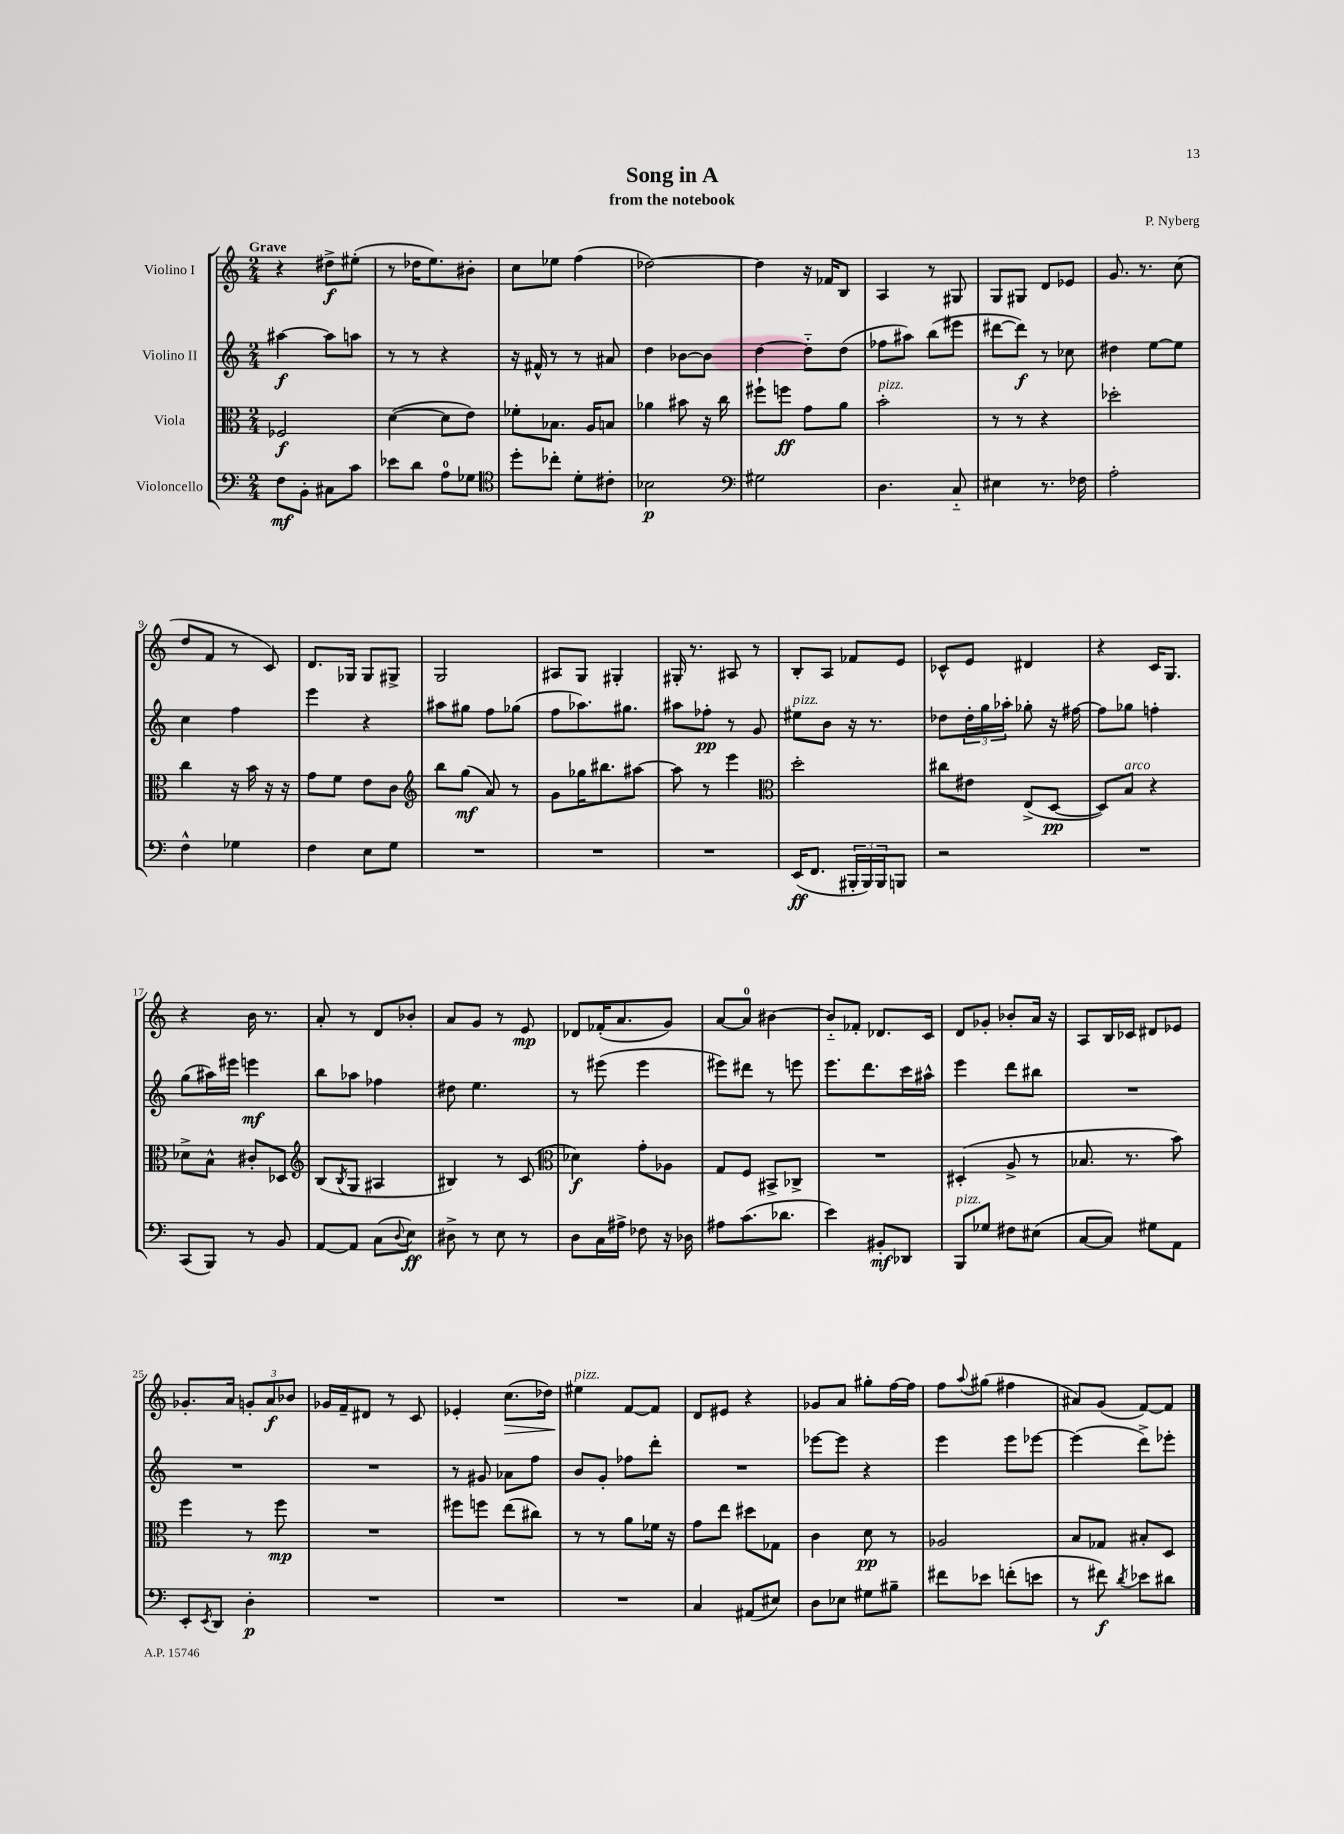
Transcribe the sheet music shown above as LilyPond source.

\header { title = "Song in A" composer = "P. Nyberg" subtitle = "from the notebook" }
<<
\new StaffGroup <<
\new Staff = "s0" \with { instrumentName = "Violino I" } {
    \clef treble \key c \major \numericTimeSignature \time 2/4 \tempo "Grave"
    r4 dis''8->\f eis''8-.( |
    r8 des''16 e''8.) bis'8-. |
    c''8 ees''8 f''4( |
    des''2~) |
    des''4 r16 fes'16 b8 |
    a4 r8 gis8 |
    g8 gis8 d'8 ees'8 |
    g'8. r8. c''8( |
    d''8 f'8 r8 c'8) |
    d'8. ges16 ges8 gis8-> |
    g2 |
    ais8 g8 gis4-. |
    gis16-. r8. ais8 r8 |
    b8-. a8 fes'8 e'8 |
    ces'8-^ e'8 dis'4 |
    r4 c'16 g8. |
    r4 b'16 r8. |
    a'8-. r8 d'8 bes'8-. |
    a'8 g'8 r8 e'8\mp |
    des'8 fes'16-.( a'8. g'8) |
    a'8~ a'8-0 bis'4~ |
    bis'8-_ fes'8-. des'8. c'16 |
    d'8 ges'8-. bes'8-. a'16 r16 |
    a8 b16 ces'16 dis'8 ees'8 |
    ges'8.-. a'16 \tuplet 3/2 { g'8-. a'8\f bes'8 } |
    ges'16 f'16-- dis'8 r8 c'8 |
    ees'4-. c''8.\>( des''16) |
    eis''4\!^\markup { \italic "pizz." } f'8~ f'8 |
    d'8 eis'8 r4 |
    ges'8 a'8 gis''8-. f''16~ f''16 |
    f''8 \appoggiatura { a''8 } gis''8( fis''4 |
    ais'8) g'8( f'8~) f'8 \bar "|." |
}
\new Staff = "s1" \with { instrumentName = "Violino II" } {
    \clef treble \key c \major \numericTimeSignature \time 2/4
    ais''4~\f ais''8 a''8 |
    r8 r8 r4 |
    r16 fis'16-^ r8 r8 ais'8 |
    d''4 bes'8~ bes'8 |
    d''4~ d''8-_ d''8( |
    fes''8 ais''8) b''8( eis'''8 |
    dis'''8~ dis'''8\f) r8 ces''8 |
    dis''4 e''8~ e''8 |
    c''4 f''4 |
    e'''4 r4 |
    ais''8 gis''8 f''8 ges''8( |
    f''8 aes''8.) gis''8. |
    ais''8 fes''8-.\pp r8 g'8 |
    eis''8^\markup { \italic "pizz." } b'8 r16 r8. |
    des''8 \tuplet 3/2 { des''16-. g''16 aes''16-. } ges''8-. r16 fis''16~ |
    fis''8 ges''8 f''4-. |
    g''8( ais''16) eis'''16 e'''4\mf |
    b''8 aes''8 fes''4 |
    dis''8 e''4. |
    r8 eis'''8( eis'''4 |
    eis'''8) dis'''8 r8 e'''8 |
    e'''8. d'''8. c'''16 ais''16-^ |
    e'''4 d'''8 bis''8 |
    R2 |
    R2 |
    R2 |
    r8 gis'8 aes'8 f''8 |
    b'8 g'8-. fes''8 d'''8-. |
    R2 |
    ees'''8~ ees'''8 r4 |
    e'''4 e'''8 ees'''8~ |
    ees'''4( d'''8->) ees'''8-. \bar "|." |
}
\new Staff = "s2" \with { instrumentName = "Viola" } {
    \clef alto \key c \major \numericTimeSignature \time 2/4
    fes2\f |
    d'4~( d'8 e'8) |
    fes'8-. bes8. a16 b8 |
    aes'4 bis'8 r16 c''16 |
    fis''8-! f''8\ff g'8 a'8 |
    b'2-.^\markup { \italic "pizz." } |
    r8 r8 r4 |
    des''2-. |
    c''4 r16 b'16 r16 r16 |
    g'8 f'8 e'8 c'8 |
    \clef treble b''8 g''8\mf( a'8) r8 |
    g'8 ges''16 bis''8. ais''8~ |
    ais''8 r8 e'''4 |
    \clef alto d''2-. |
    cis''8 eis'8 e8->( d8~\pp |
    d8) b8^\markup { \italic "arco" } r4 |
    des'8-> b8-^ cis'8-. des8 |
    \clef treble b8( \acciaccatura { b8 } g8 ais4 |
    bis4) r8 c'8( |
    \clef alto des'4\f) g'8-. aes8 |
    g8 f8 bis,8-> ces8-> |
    R2 |
    dis4-.( a8-> r8 |
    bes8. r8. b'8) |
    f''4 r8 f''8\mp |
    R2 |
    fis''8 f''8 e''8( cis''8) |
    r8 r8 a'8 fes'16 r16 |
    g'8 e''8 dis''8 ges8 |
    c'4 d'8\pp r8 |
    aes2 |
    b8 ges8 bis8-. d8 \bar "|." |
}
\new Staff = "s3" \with { instrumentName = "Violoncello" } {
    \clef bass \key c \major \numericTimeSignature \time 2/4
    f8\mf b,8-. cis8 c'8 |
    ees'8 d'8 a8-0 ges8 |
    \clef tenor d''8-. ces''8-. d'8-. cis'8-. |
    bes2\p |
    \clef bass gis2 |
    d4. c8-_ |
    eis4 r8. fes16 |
    a2-. |
    f4-^ ges4 |
    f4 e8 g8 |
    R2 |
    R2 |
    R2 |
    e,16\ff( f,8. \tuplet 3/2 { bis,,16-. bis,,16) bis,,16 } b,,8 |
    r2 |
    R2 |
    c,8( b,,8) r8 b,8 |
    a,8~ a,8 c8( \appoggiatura { d8 } e8\ff) |
    dis8-> r8 e8 r8 |
    d8 c16 ais16-> fes8 r16 des16 |
    ais8 c'8.( des'8. |
    e'4) bis,8-.\mf des,8 |
    b,,8^\markup { \italic "pizz." } ges8 fis8 eis8( |
    c8~ c8) gis8 a,8 |
    e,8-. \acciaccatura { e,8 } d,8 d4-.\p |
    R2 |
    R2 |
    R2 |
    c4 ais,8( eis8) |
    d8 ees8 gis8 bis8-- |
    fis'8 ees'8 f'8-.( e'8 |
    r8 fis'8\f) \acciaccatura { d'8 } ees'8 dis'8 \bar "|." |
}
>>
>>
